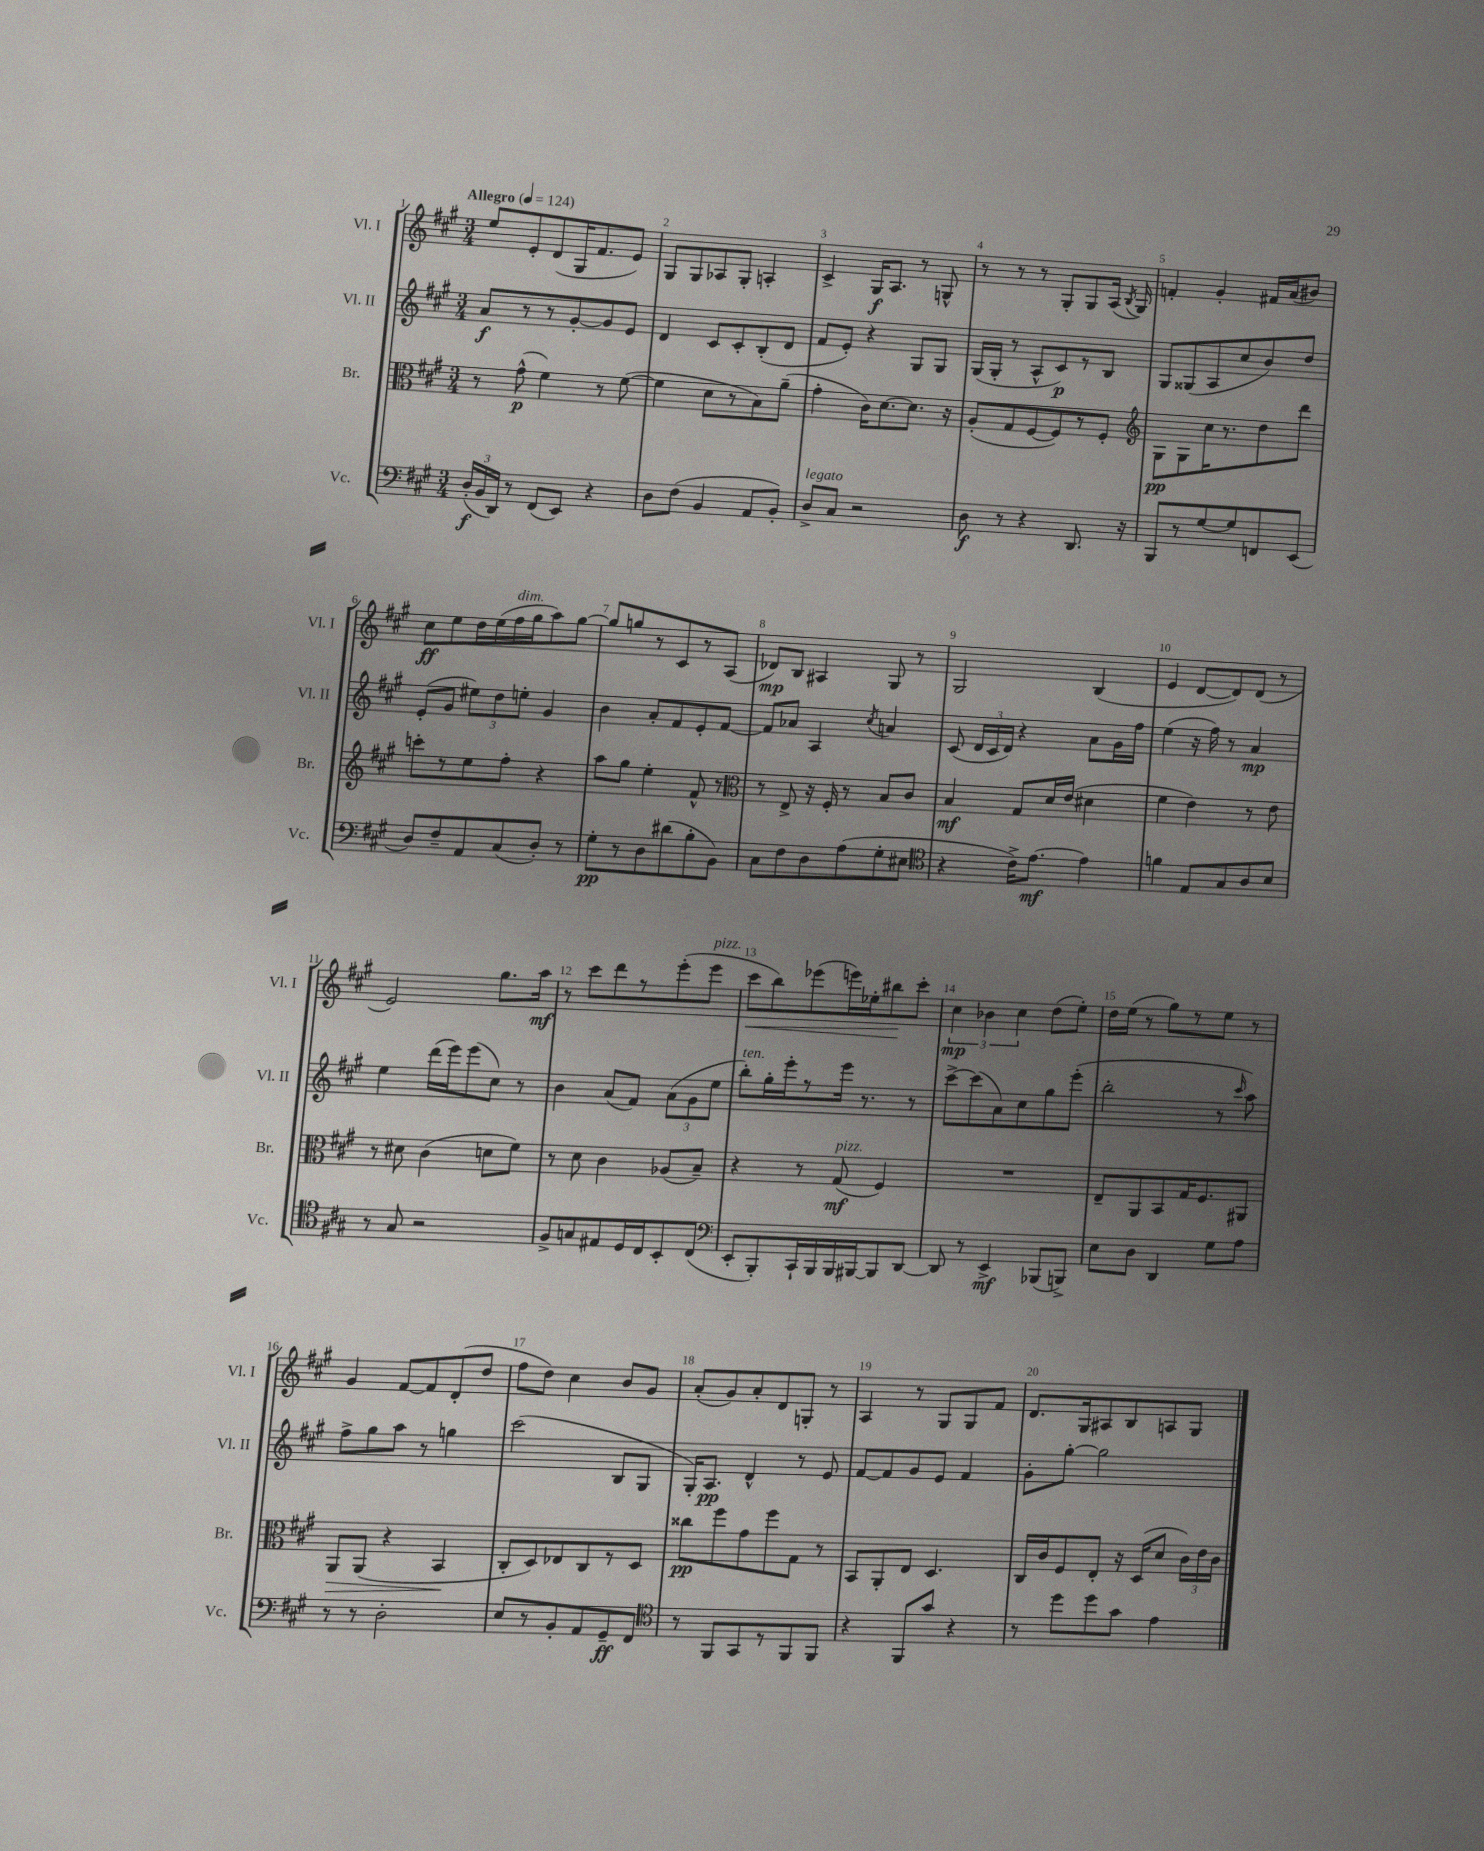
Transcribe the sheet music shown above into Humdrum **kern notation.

**kern	**dynam	**kern	**dynam	**kern	**dynam	**kern	**dynam
*part4	*part4	*part3	*part3	*part2	*part2	*part1	*part1
*staff4	*staff4	*staff3	*staff3	*staff2	*staff2	*staff1	*staff1
*I"Vc.	*	*I"Br.	*	*I"Vl. II	*	*I"Vl. I	*
*I'Vc.	*	*I'Br.	*	*I'Vl. II	*	*I'Vl. I	*
*clefF4	*	*clefC3	*	*clefG2	*	*clefG2	*
*k[f#c#g#]	*	*k[f#c#g#]	*	*k[f#c#g#]	*	*k[f#c#g#]	*
*M3/4	*	*M3/4	*	*M3/4	*	*M3/4	*
*MM124	*	*MM124	*	*MM124	*	*MM124	*
=1	=1	=1	=1	=1	=1	=1	=1
!	!	!	!	!	!	!LO:TX:a:B:t=Allegro	!
(24D'/LL	f	8r	.	8a/L	f	8ee/L	.
24BB/	.	.	.	.	.	.	.
24DD/JJ)	.	.	.	.	.	.	.
8r	.	(8g#^^\	p	8r	.	8e'/	.
(8FF#/L	.	4f#\)	.	8r	.	(8d/	.
8EE/J)	.	.	.	[8g#'/	.	16G#/K	.
.	.	.	.	.	.	8.f#/	.
4r	.	8r	.	8g#/]	.	.	.
.	.	([8f#\	.	8e/J	.	8e/J)	.
=2	=2	=2	=2	=2	=2	=2	=2
8D\L	.	4f#\]	.	4d/	.	8G#/L	.
(8F#\J	.	.	.	.	.	8G#/	.
4BB/	.	8d\L	.	8c#/L	.	8A-X/	.
.	.	8r	.	8c#'/	.	8G#'/J	.
8AA/L	.	8B\)	.	(8B'/	.	4An'/	.
8BB'/J)	.	(8a~\J	.	8d/J	.	.	.
=3	=3	=3	=3	=3	=3	=3	=3
!LO:TX:a:i:t=legato	!	!	!	!	!	!	!
8D^/L	.	4g#'\	.	8f#/L	.	4c#^/	.
8C#/J	.	.	.	8e'/J)	.	.	.
2r	.	16c#\KL)	.	4r	.	16G#/KL	f
.	.	[8.d\	.	.	.	8.A/J	.
.	.	8.d\J]	.	8G#/L	.	8r	.
.	.	.	.	8G#/J	.	8Gn^^/	.
.	.	16r	.	.	.	.	.
=4	=4	=4	=4	=4	=4	=4	=4
8D\	f	(8A'/L	.	(16G#/LL	.	8r	.
.	.	.	.	16G#'/JJ	.	.	.
8r	.	8G#/	.	8r	.	8r	.
4r	.	[8F#/	.	8A^^/L	.	8r	.
.	.	8F#/])	.	8c#/)	p	8G#'/L	.
8.DD/	.	8r	.	8r	.	8G#/	.
.	.	8F#'/J	.	8B/J	.	(16A/Jk	.
.	.	.	.	.	.	8qB/	.
16r	.	.	.	.	.	16G#/)	.
=5	=5	=5	=5	=5	=5	=5	=5
*	*	*clefG2	*	*	*	*	*
8BBB/L	.	8G#\L	pp	8G#/L	.	4fn'/	.
8r	.	8G#\	.	(8G##X/	.	.	.
[8G#/	.	16cc#\K	.	8A/	.	4g#'/	.
.	.	8.r	.	.	.	.	.
8G#/]	.	.	.	8cc#/	.	.	.
8FFn/	.	8dd\	.	8b/)	.	16f#X/LL	.
.	.	.	.	.	.	(16a/J	.
(8EE/J	.	8ddd\J	.	8dd/J	.	8b#X/J)	.
!!LO:LB:g=z
=6	=6	=6	=6	=6	=6	=6	=6
8D/L)	.	8cccn'\L	.	(8e'/L	.	8cc#\L	ff
8F#~/	.	8r	.	8g#/J	.	8ee\	.
8AA/	.	8ee\	.	12ee#X\L)	.	16dd\L	.
.	.	.	.	.	.	(16ee\	.
.	.	.	.	12dd\	.	.	.
!	!	!	!	!	!	!LO:TX:a:i:t=dim.	!
(8C#/	.	8ff#'\J	.	.	.	16ff#\	.
.	.	.	.	12een'\J	.	.	.
.	.	.	.	.	.	16gg#\J	.
8D'/J)	.	4r	.	4g#/	.	8aa\)	.
8r	.	.	.	.	.	[8gg#\J	.
=7	=7	=7	=7	=7	=7	=7	=7
8G#'\L	pp	8aa\L	.	4b\	.	8gg#/L]	.
8r	.	8gg#\J	.	.	.	8ggn/	.
8D\	.	4ee'\	.	8a'/L	.	8r	.
(8d#X\	.	.	.	8f#/	.	8c#/	.
8B'\	.	8f#^^/	.	8e'/	.	8r	.
8BB\J)	.	8r	.	[8f#/J	.	(8A/J	.
=8	=8	=8	=8	=8	=8	=8	=8
*	*	*clefC3	*	*	*	*	*
8C#\L	.	8r	.	8f#/L]	.	8d-X/L)	mp
8F#\	.	8E^/	.	8a-X/J	.	8B/J	.
8D\	.	16r	.	4A/	.	4A#X/	.
.	.	16F#'/	.	.	.	.	.
(8A\	.	8r	.	.	.	.	.
.	.	.	.	8qcc#/	.	.	.
8G#'\	.	8B/L	.	4an/	.	8G#/	.
8E#X\J	.	8c#/J	.	.	.	8r	.
=9	=9	=9	=9	=9	=9	=9	=9
*clefC4	*	*	*	*	*	*	*
4r	.	4B/	mf	(8c#/	.	2G#/	.
.	.	.	.	24d/LL	.	.	.
.	.	.	.	24c#/	.	.	.
.	.	.	.	24d/JJ)	.	.	.
16c#^\KL)	.	8G#/L	.	4r	.	.	.
[8.e\J	mf	.	.	.	.	.	.
.	.	16d/L	.	.	.	.	.
.	.	(16e/JJ	.	.	.	.	.
4e\]	.	4d#X\	.	8a\L	.	(4B/	.
.	.	.	.	16g#\L	.	.	.
.	.	.	.	16ff#\JJ	.	.	.
=10	=10	=10	=10	=10	=10	=10	=10
4fn\	.	4f#\	.	(4ee\	.	4e/	.
8E/L	.	4e\)	.	16r	.	[8d/L	.
.	.	.	.	16ff#\)	.	.	.
8G#/	.	.	.	8r	.	8d/])	.
8A/	.	8r	.	4a/	mp	(8d/J	.
8B/J	.	8e\	.	.	.	8r	.
!!LO:LB:g=z
=11	=11	=11	=11	=11	=11	=11	=11
8r	.	8r	.	4ee\	.	2e/)	.
8G#/	.	8d#X\	.	.	.	.	.
2r	.	(4c#\	.	(16ddd\LL	.	.	.
.	.	.	.	16eee\J)	.	.	.
.	.	.	.	(8eee\	.	.	.
.	.	8dn\L	.	8cc#\J)	.	8.gg#\L	.
.	.	8f#\J)	.	8r	.	.	.
.	.	.	.	.	.	16aa\Jk	mf
=12	=12	=12	=12	=12	=12	=12	=12
8F#^/L	.	8r	.	4b\	.	8r	.
8Gn/	.	8d\	.	.	.	8ccc#\L	.
8E#X/	.	4c#\	.	(8a/L	.	8ddd\	.
16D/L	.	.	.	8f#/J)	.	8r	.
16C#/J	.	.	.	.	.	.	.
8BB'/	.	(8A-X/L	.	(12a\L	.	(8eee'\	.
.	.	.	.	12g#\	.	.	.
!	!	!	!	!	!	!LO:TX:a:i:t=pizz.	!
(8C#/J	.	8B~/J)	.	.	.	8eee\J	.
.	.	.	.	12ee\J	.	.	.
=13	=13	=13	=13	=13	=13	=13	=13
*clefF4	*	*	*	*	*	*	*
!	!	!	!	!LO:TX:a:i:t=ten.	!	!	!
!	!	!	!	!	!	!	!LO:HP:b
8EE'/L	.	4r	.	8bb'\L)	.	8ccc#\L	<
8BBB'/)	.	.	.	16gg#'\L	.	8bb\)	.
.	.	.	.	16eee'\J	.	.	.
16CC#`/L	.	8r	.	8r	.	(8eee-X\	.
16BBB/	.	.	.	.	.	.	.
!	!	!LO:TX:a:i:t=pizz.	!	!	!	!	!
16BBB/	.	(8G#/	mf	16eee\Jk	.	16eeen\L)	.
[16BBB#X/J	.	.	.	8.r	.	16ee-X'\J	.
8BBB#/]	.	4F#/)	.	.	.	8bb#X\	.
[8DD/J	.	.	.	8r	.	8ccc#'\J	[
=14	=14	=14	=14	=14	=14	=14	=14
8DD/]	.	2.r	.	[8ccc#^\L	.	6cc#\	mp
8r	.	.	.	(8ccc#\]	.	.	.
.	.	.	.	.	.	6b-X\	.
4EE^/	mf	.	.	8a\)	.	.	.
.	.	.	.	.	.	6cc#\	.
.	.	.	.	8cc#\	.	.	.
(8BBB-X/L	.	.	.	8gg#\	.	(8dd\L	.
8BBBn^/J)	.	.	.	(8eee'\J	.	8ee'\J)	.
=15	=15	=15	=15	=15	=15	=15	=15
8E\L	.	8E~/L	.	2bb'\	.	16dd\LL	.
.	.	.	.	.	.	(16ee\JJ	.
8D\J	.	8AA/	.	.	.	8r	.
4DD/	.	8BB/	.	.	.	8gg#\L)	.
.	.	16G#/K	.	.	.	8r	.
.	.	8.F#/	.	.	.	.	.
8G#\L	.	.	.	8r	.	8ee\J	.
.	.	.	.	16qqccc#/	.	.	.
8A\J	.	8AA#X/J	.	8aa\)	.	8r	.
!!LO:LB:g=z
=16	=16	=16	=16	=16	=16	=16	=16
!	!	!	!LO:HP:b	!	!	!	!
8r	.	8AA/L	>	8ff#^\L	.	4g#/	.
8r	.	(8AA/J	.	8gg#\	.	.	.
2D'\	.	4r	.	8aa\J	.	[8f#/L	.
.	.	.	.	8r	.	8f#/]	.
.	.	4BB/	.	4ggn\	.	(8d'/	.
.	.	.	.	.	.	8dd/J	.
.	.	.	]	.	.	.	.
=17	=17	=17	=17	=17	=17	=17	=17
8E/L	.	8C#'/L	.	(2ccc#\	.	8ff#\L	.
8r	.	8D/)	.	.	.	8dd\J)	.
8BB'/	.	8E-X/	.	.	.	4cc#\	.
8AA/	.	8C#/	.	.	.	.	.
8GG#~/	ff	8r	.	8B/L	.	8b/L	.
8FF#/J	.	8D/J	.	8G#/J	.	8g#/J	.
=18	=18	=18	=18	=18	=18	=18	=18
*clefC4	*	*	*	*	*	*	*
8r	.	8cc##X\L	pp	16G#'/KL)	.	(8a'/L	.
.	.	.	.	8.A/J	pp	.	.
8FF#/L	.	8ff#\	.	.	.	8g#/)	.
8GG#/	.	8g#\	.	4d^^/	.	8a'/	.
8r	.	8ff#\	.	.	.	8d/	.
8FF#/	.	8G#\J	.	8r	.	8Gn'/J	.
8FF#/J	.	8r	.	8e/	.	8r	.
=19	=19	=19	=19	=19	=19	=19	=19
4r	.	8BB/L	.	[8f#/L	.	4A/	.
.	.	8AA'/	.	8f#/]	.	.	.
8FF#/L	.	8E/J	.	8g#/	.	8r	.
8g#/J	.	4.D/	.	8e/J	.	8G#/L	.
4r	.	.	.	4f#/	.	8G#/	.
.	.	.	.	.	.	8f#/J	.
=20	=20	=20	=20	=20	=20	=20	=20
8r	.	16C#/LL	.	8g#'\L	.	8.d/L	.
.	.	16c#/J	.	.	.	.	.
8dd\L	.	8F#/	.	[8gg#'\J	.	.	.
.	.	.	.	.	.	16G#/k	.
8dd\	.	8E'/J	.	2gg#\]	.	8A#X/	.
8g#\J	.	16r	.	.	.	8B/	.
.	.	(16D/KL	.	.	.	.	.
4e\	.	8d/J	.	.	.	8An/	.
.	.	24c#\LL)	.	.	.	8G#/J	.
.	.	24e\	.	.	.	.	.
.	.	24c#\JJ	.	.	.	.	.
==	==	==	==	==	==	==	==
*-	*-	*-	*-	*-	*-	*-	*-
